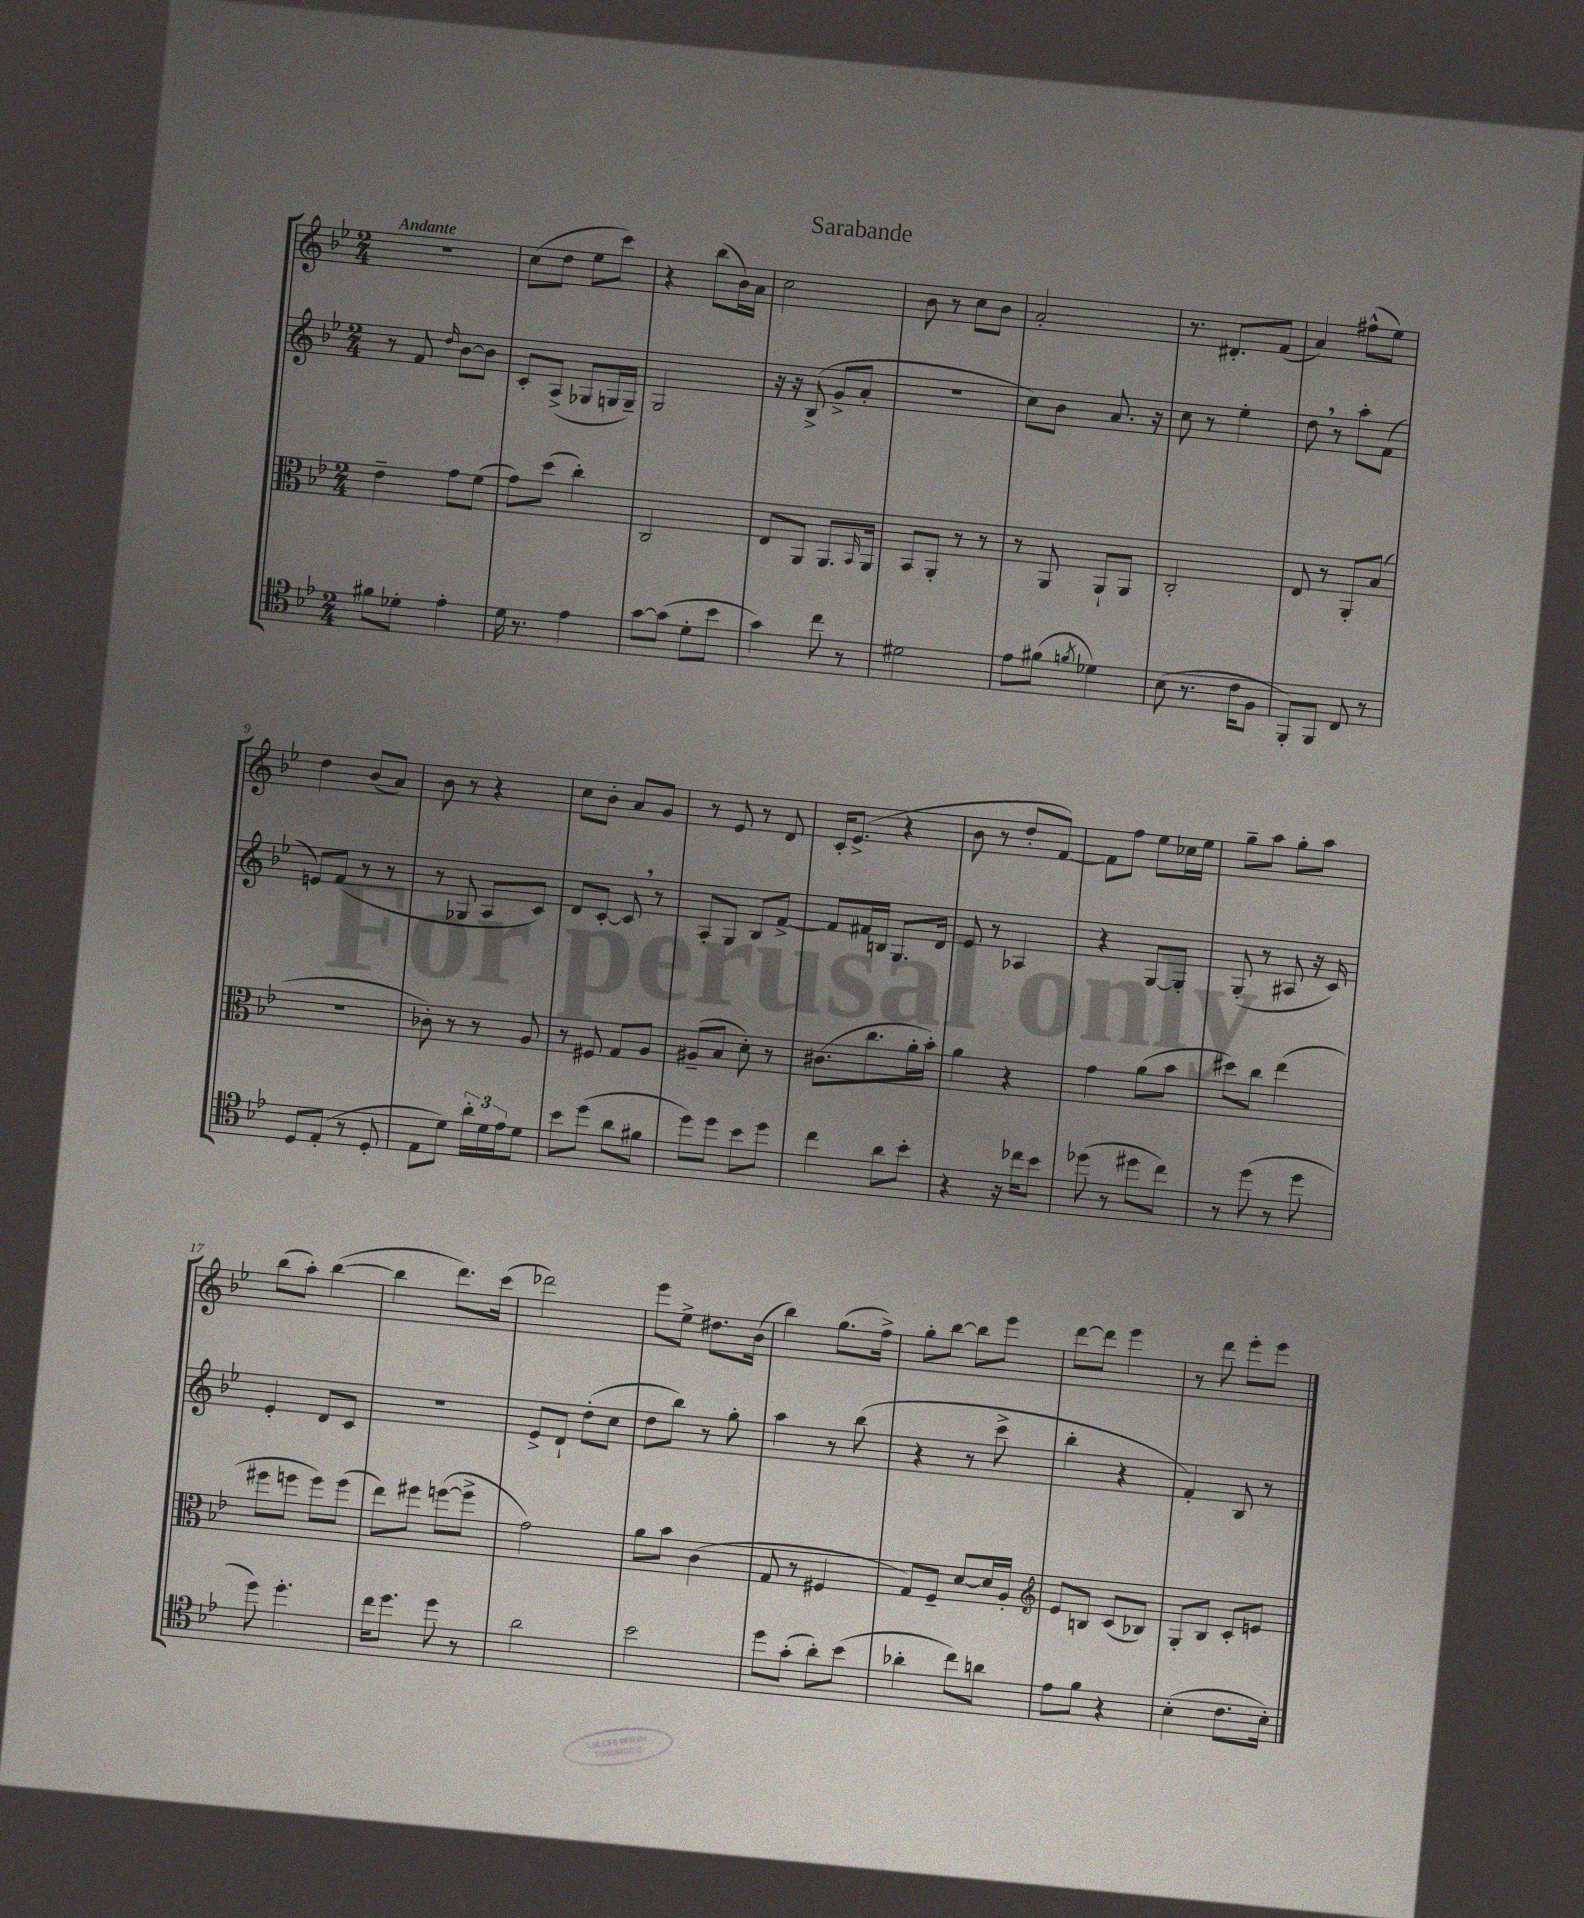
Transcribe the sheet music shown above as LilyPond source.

\header { title = "Sarabande" }
<<
\new StaffGroup <<
\new Staff = "s0" {
    \clef treble \key bes \major \numericTimeSignature \time 2/4 \tempo "Andante"
    r2 |
    c''8( d''8 ees''8 c'''8) |
    r4 bes''8( bes'16) a'16 |
    c''2 |
    bes'8 r8 c''8 bes'8 |
    a'2-. |
    r8. dis'8.-. f'8( |
    a'4) fis''8-^( ees''8) |
    d''4 bes'8( a'8) |
    bes'8 r8 r4 |
    c''8 bes'8-. a'8 g'8 |
    r8 ees'8 r8 d'8 |
    c'16-. ees'8.->( r4 |
    bes'8 r8 d''8-. f'8~) |
    f'8 f''8 ees''8 ces''16 ees''16 |
    g''8-- a''8 g''8-. a''8 |
    bes''8( a''8-.) bes''4~( |
    bes''4 d'''8.) c'''16( |
    des'''2) |
    ees'''8 ees''8-> dis''8. bes'16( |
    bes''4) g''8.( f''16->) |
    g''8-. bes''8~ bes''8 ees'''8 |
    d'''8~ d'''8 ees'''4 |
    r8 d'''8 ees'''8-. ees'''8 \bar "|." |
}
\new Staff = "s1" {
    \clef treble \key bes \major \numericTimeSignature \time 2/4
    r8 f'8 \grace { d''16 } bes'8~ bes'8 |
    c'8-. a8->( ges8 g16 g16--) |
    g2 |
    r16 r16 bes8->( g'8-> a'8-. |
    r2 |
    c''8) bes'8 a'8. r16 |
    c''8 r8 ees''4-. |
    d''8 \breathe r8 a''8-. f'8( |
    e'8) f'8( r8 r8 |
    r8 ges8 a8 c'8) |
    d'8 c'8~-. c'8 \breathe r8 |
    a8-. g8 bes8 f'8~-> |
    f'8 fis'16 b16 g8. d'16 |
    ees'8 r8 aes4 |
    r4 g8~ g8-. |
    g8-.( r8 ais8 r16 c'16) |
    ees'4-. d'8 c'8 |
    r2 |
    ees'8-> d'8-! d''8-.( c''8 |
    d''8 bes''8) r8 g''8-. |
    a''4 r8 bes''8( |
    r4 r8 c'''8-> |
    bes''4-. r4 |
    f'4-.) bes8 r8 \bar "|." |
}
\new Staff = "s2" {
    \clef alto \key bes \major \numericTimeSignature \time 2/4
    ees'4-- g'8 f'8( |
    g'8) d''8( c''4-.) |
    c2 |
    ees8 a,8 a,8. \grace { bes,16 } a,16 |
    bes,8 a,8-. r8 r8 |
    r8 a,8 a,8-! a,8 |
    c2-. |
    ees8 r8 a,8-. bes8( |
    R2 |
    ces'8-.) r8 r8 a8 |
    r8 fis8 g8 a8 |
    ais8--( bes8 d'8-.) r8 |
    cis'8.( c''8. a'16-. bes'16-.) |
    a'4 r4 |
    g'4 a'8( bes'8 |
    dis''8) c''8 ees''4( |
    fis''8 f''8 f''8) f''8( |
    ees''8) fis''8 f''8~( f''8-> |
    g'2) |
    a'8 bes'8 c'4( |
    g8 r8 fis4 |
    g8) f8-- d'8~ d'16 a16-. |
    \clef treble ees'8 b8 c'8( bes8) |
    g8-. bes8 c'8-. e'8 \bar "|." |
}
\new Staff = "s3" {
    \clef tenor \key bes \major \numericTimeSignature \time 2/4
    fis'8 des'8-. ees'4-. |
    d'16 r8. ees'4 |
    g'8~ g'8( d'8-. bes'8 |
    g'4) c''8 r8 |
    dis'2 |
    ees'8 fis'8( \acciaccatura { f'8 } des'4) |
    bes8( r8. c'16 f8 |
    f,8-.) f,8 c8 r8 |
    d8 ees8-.( r8 d8-. |
    ees8 d'8) \tuplet 3/2 { a'16-. d'16 ees'16 } d'8 |
    bes'8 d''8( a'8 fis'8 |
    d''8) d''8 bes'8 d''8 |
    c''4 a'8 bes'8-. |
    r4 r16 ces''16 bes'8 |
    des''8( r8 dis''8 c''8) |
    r8 d''8( r8 d''8 |
    d''8) d''4.-. |
    c''16 d''8. d''8 r8 |
    a'2 |
    bes'2 |
    d''8 g'8-.( a'8-.) bes'8( |
    aes'4-. c''8) a'8 |
    ees'8 f'8 r4 |
    bes4-.( c'8. bes16-.) \bar "|." |
}
>>
>>
